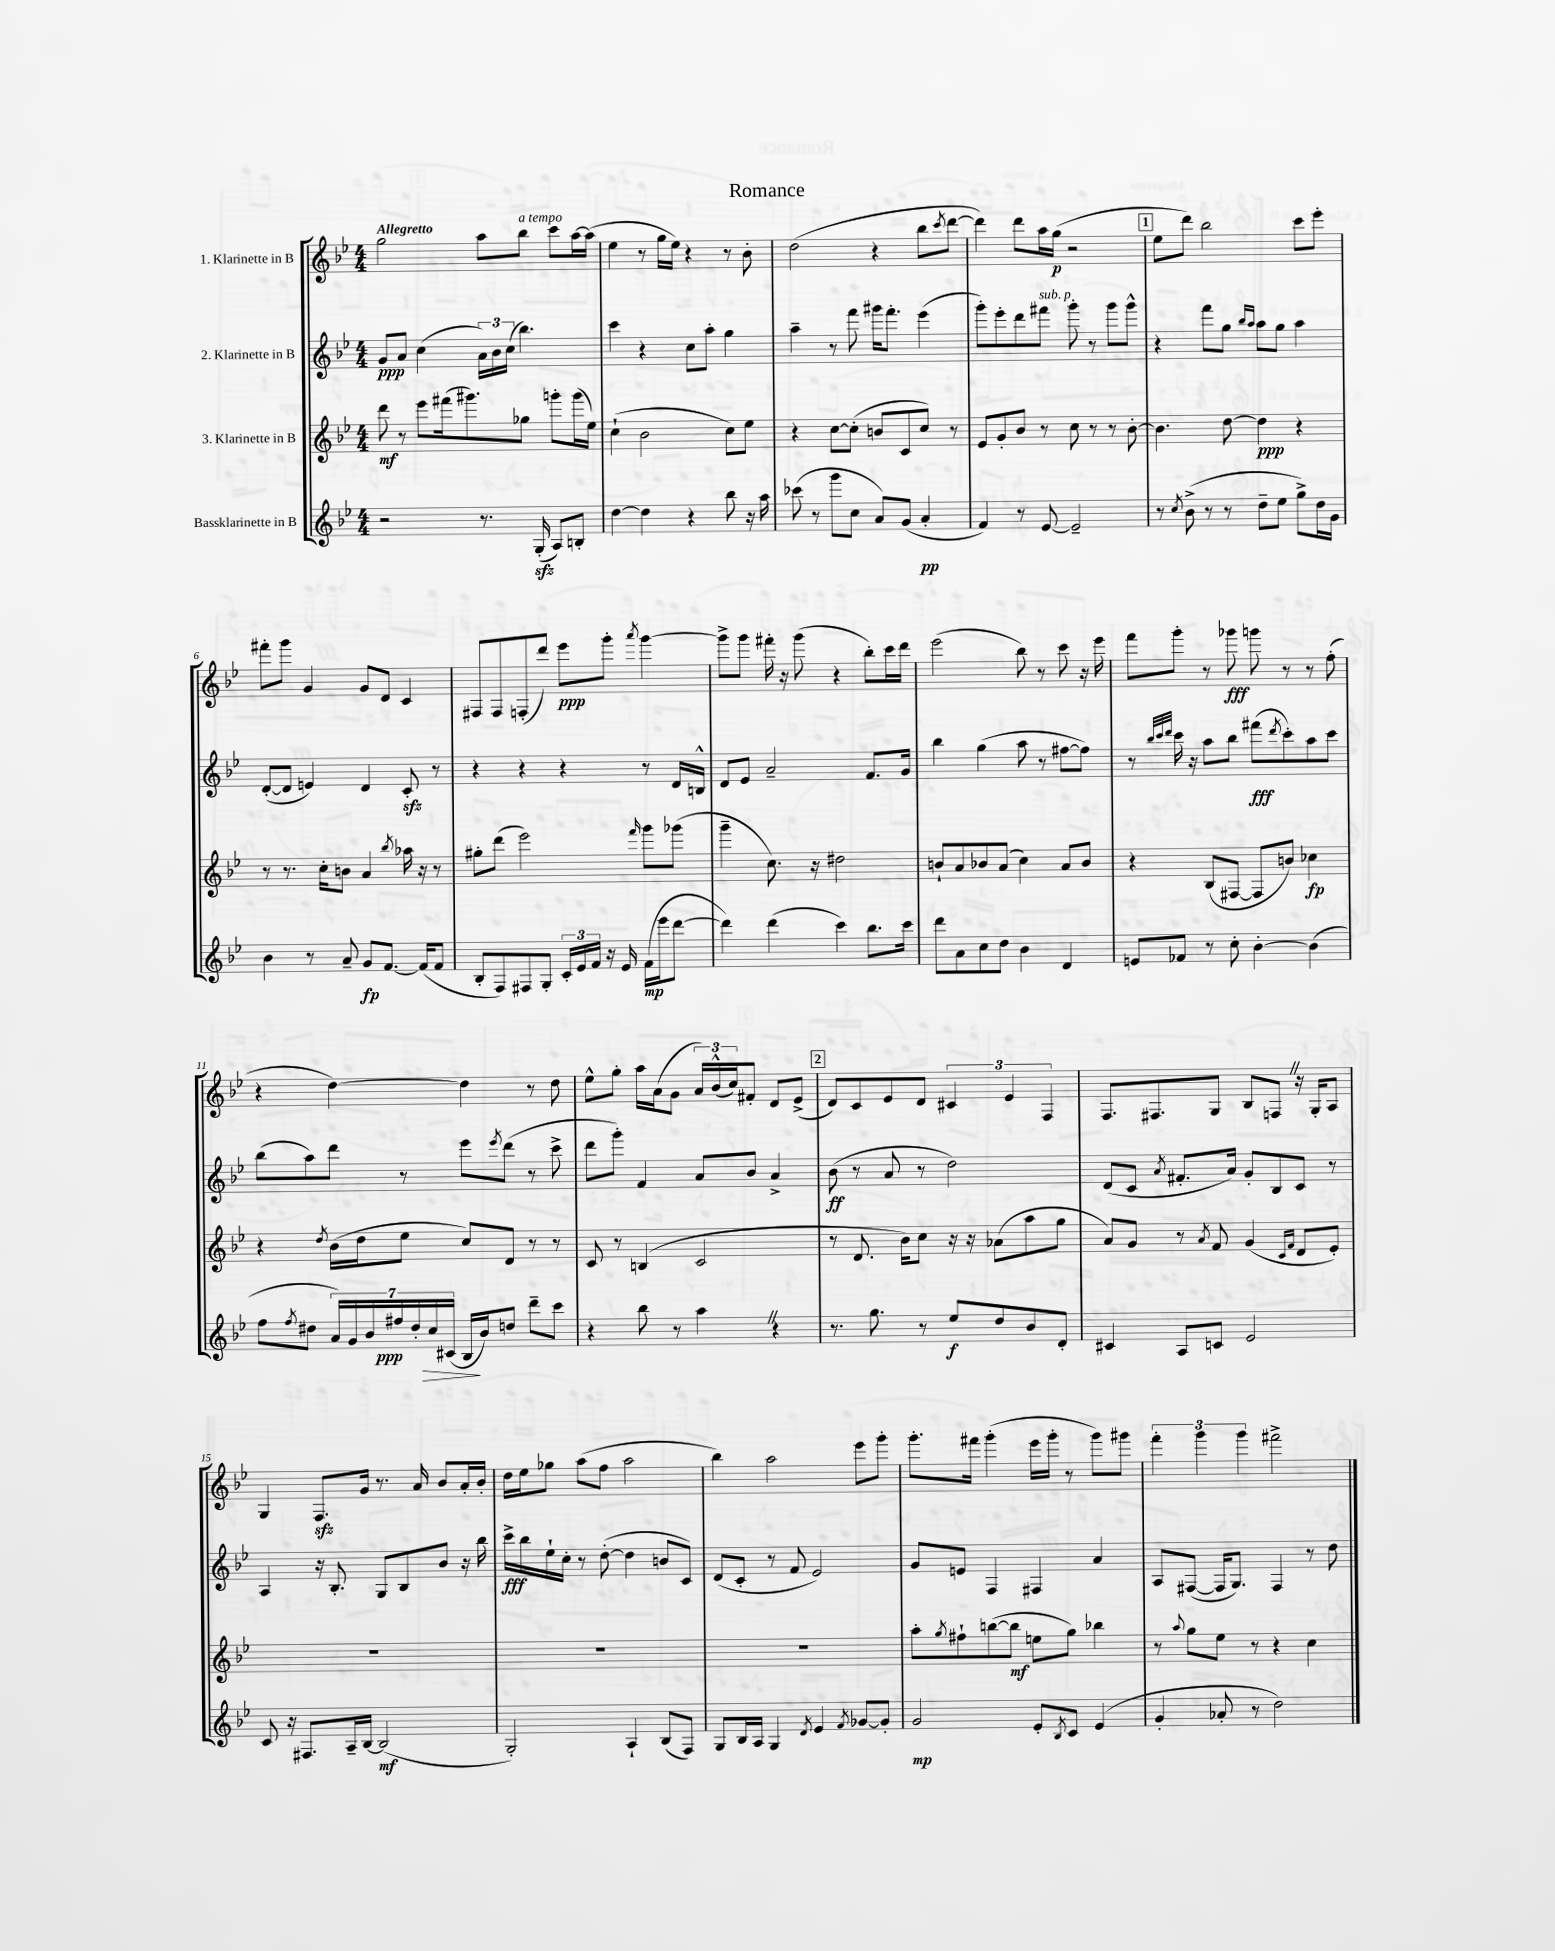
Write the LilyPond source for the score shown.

\header { title = "Romance" }
<<
\new StaffGroup <<
\new Staff = "s0" \with { instrumentName = "1. Klarinette in B" } {
    \clef treble \key bes \major \numericTimeSignature \time 4/4 \tempo "Allegretto"
    g''2 a''8 bes''8^\markup { \italic "a tempo" } c'''8 a''16~ a''16( |
    ees''4 r8 g''16 ees''16) r4 r8 bes'8-. |
    d''2( r4 bes''8 \acciaccatura { c'''8 } d'''8~ |
    d'''4) d'''8 a''16 g''16\p( r2 |
    \mark \markup { \box "1" } ees''8 d'''8) bes''2 c'''8 ees'''8-. |
    fis'''8-. g'''8 g'4 g'8 d'8 c'4 |
    fis8 fis8 f8-.( d'''8) ees'''8\ppp g'''8-. \acciaccatura { a'''8 } g'''4~ |
    g'''8-> g'''8 fis'''16-. r16 g'''8( r4 bes''8-.) c'''16 d'''16 |
    ees'''2( bes''8) r8 c'''8 r16 ees'''16 |
    f'''8 g'''8-. r8 ges'''8\fff g'''8 r8 r8 f''8-.( |
    r4 d''4~) d''4 r8 d''8 |
    ees''8-^ g''8-. a''16 a'16( g'8 \tuplet 3/2 { a'16) bes'16-^( c''16) } fis'8-. d'8 ees'8->( |
    \mark \markup { \box "2" } d'8) c'8 ees'8 d'8 \tuplet 3/2 { cis'4 ees'4 f4 } |
    f8. fis8. g8 bes8 f8 \once \override BreathingSign.text = \markup { \musicglyph "scripts.caesura.straight" } \breathe r16 g16-. a8 |
    g4 f8.\sfz g'16 r8. a'16 bes'8 a'16-. bes'16-. |
    d''16 ees''16 ges''8 a''8( f''8 a''2 |
    bes''4) a''2 ees'''8 g'''8-. |
    g'''8.-. fis'''16 g'''4-.( ees'''16 g'''16-. r8 g'''8) gis'''8 |
    \tuplet 3/2 { f'''4-. g'''4 g'''4 } fis'''2-> \bar "|." |
}
\new Staff = "s1" \with { instrumentName = "2. Klarinette in B" } {
    \clef treble \key bes \major \numericTimeSignature \time 4/4
    g'8\ppp a'8 c''4( \tuplet 3/2 { a'16) bes'16 c''16( } bes''4.) |
    c'''4 r4 c''8 a''8-. g''4 |
    a''4-- r8 f'''8 gis'''16 f'''8.-. ees'''4( |
    g'''8-.) ees'''8-. d'''8 fis'''8^\markup { \italic "sub. p" } g'''8-. r8 g'''8 g'''8-^ |
    \mark \markup { \box "1" } r4 f'''8 g''8 \grace { bes''16 a''16 } a''8 g''8 a''4 |
    d'8~-.( d'8 e'4) d'4 c'8-.\sfz r8 |
    r4 r4 r4 r8 d'16 b16-^ |
    d'8 ees'8 a'2-- f'8. g'16 |
    bes''4 g''4( a''8 r8 fis''8~ fis''8) |
    r8 \grace { bes''32 c'''32 d'''32 } c'''16 r16 a''8 bes''8 fis'''8\fff( \acciaccatura { d'''8 } c'''8-.) a''8 c'''8 |
    bes''8( a''8) d'''8 r8 ees'''8 \acciaccatura { ees'''8 } d'''8( r8 c'''8-> |
    d'''8 g'''8-.) f'4 a'8 bes'8 a'4-> |
    \mark \markup { \box "2" } bes'8\ff( r8 a'8 r8 d''2) |
    d'8( c'8 \acciaccatura { a'8 } fis'8.-. a'16) g'8-. bes8 c'8 r8 |
    a4 r16 bes8.-. g8 bes8 bes'8 r16 bes''16 |
    c'''16->\fff bes''16 ees''16-! c''16-. r8 d''8~-.( d''4 b'8 c'8) |
    d'8( c'8-. r8 f'8 ees'2) |
    g'8 e'8 f4 fis4 a'4 |
    a8 fis8~( fis16 g8.) fis4 r8 d''8 \bar "|." |
}
\new Staff = "s2" \with { instrumentName = "3. Klarinette in B" } {
    \clef treble \key bes \major \numericTimeSignature \time 4/4
    d'''8\mf r8 ees'''8 fis'''16( gis'''8.) ges''8 g'''8-. g'''16( ees''16) |
    c''4-!( bes'2 c''8) ees''8 |
    r4 c''8~ c''8-.( b'8 c'8 c''8) r8 |
    ees'8 g'8-. bes'8 r8 c''8 r8 r8 bes'8~-. |
    \mark \markup { \box "1" } bes'4. d''8~ d''4\ppp r4 |
    r8 r8. c''16-. b'8 a'4 \acciaccatura { bes''8 } aes''16 r16 r8 |
    gis''8-. d'''8( ees'''2) \grace { f'''16 } g'''8 ges'''8( |
    g'''4-- c''8.) r16 dis''2 |
    b'8-! a'8 bes'8 a'8( c''4) a'8 bes'8 |
    r4 bes8( fis8~ fis8 b'8) ces''4\fp |
    r4 \acciaccatura { d''8 } bes'16( d''16 ees''8 c''8) d'8 r8 r8 |
    c'8 r8 b4( c'2 |
    \mark \markup { \box "2" } r8 d'8. bes'16) c''8 r16 r16 aes'8( a''8 g''8 |
    a'8) g'8 r8 \acciaccatura { a'8 } f'8 g'4( \grace { c'16 f'16 } d'8 ees'8-.) |
    R1 |
    R1 |
    R1 |
    a''8-. \acciaccatura { g''8 } fis''8-! b''8~( b''8\mf e''8 g''8) bes''4 |
    r8 \appoggiatura { a''8 } g''8 ees''8 r8 r4 c''4 \bar "|." |
}
\new Staff = "s3" \with { instrumentName = "Bassklarinette in B" } {
    \clef treble \key bes \major \numericTimeSignature \time 4/4
    r2 r8. g16-.\sfz( a8) b8-. |
    d''4~ d''4 r4 bes''8 r16 a''16 |
    ces'''8( r8 g'''8 c''8 a'8) g'8( a'4-.\pp |
    f'4) r8 ees'8~ ees'2-- |
    \mark \markup { \box "1" } r8 \acciaccatura { c''8 } bes'8->( r8 r8 d''8-- ees''8 g''8->) d''16 g'16 |
    bes'4 r8 a'8-- g'8\fp f'8.~ f'16( f'8 |
    bes8-. f8) fis8 g8-. \tuplet 3/2 { c'16-. ees'16 f'16 } r16 ees'16 f'16\mp( ees'''16 d'''8~ |
    d'''4) d'''4( c'''4) bes''8. c'''16 |
    d'''8 a'8 c''8 d''8 bes'4 d'4 |
    e'8 fes'8 r8 c''8-. bes'4~-. bes'4( |
    f''8 \acciaccatura { f''8 } dis''8 \tuplet 7/4 { a'16) g'16 bes'16 fis''16\ppp dis''16-. c''16\> cis'16( } bes16\! bes'16) d''8 d'''8-- c'''8 |
    r4 bes''8 r8 a''4 \once \override BreathingSign.text = \markup { \musicglyph "scripts.caesura.straight" } \breathe r4 |
    \mark \markup { \box "2" } r8. g''8. r8 ees''8\f d''8 bes'8 d'8-. |
    cis'4 a8 c'8 ees'2 |
    c'8 r16 fis8. a16-- bes16~ bes2\mf( |
    g2-.) a4-! bes8( f8) |
    g8 bes16 a16 g4 \acciaccatura { d'8 } ees'4 \acciaccatura { f'8 } ges'8~ ges'8-. |
    g'2\mp ees'8-. \acciaccatura { bes8 } c'8 ees'4( |
    g'4-. aes'8-. r8 d''2) \bar "|." |
}
>>
>>
